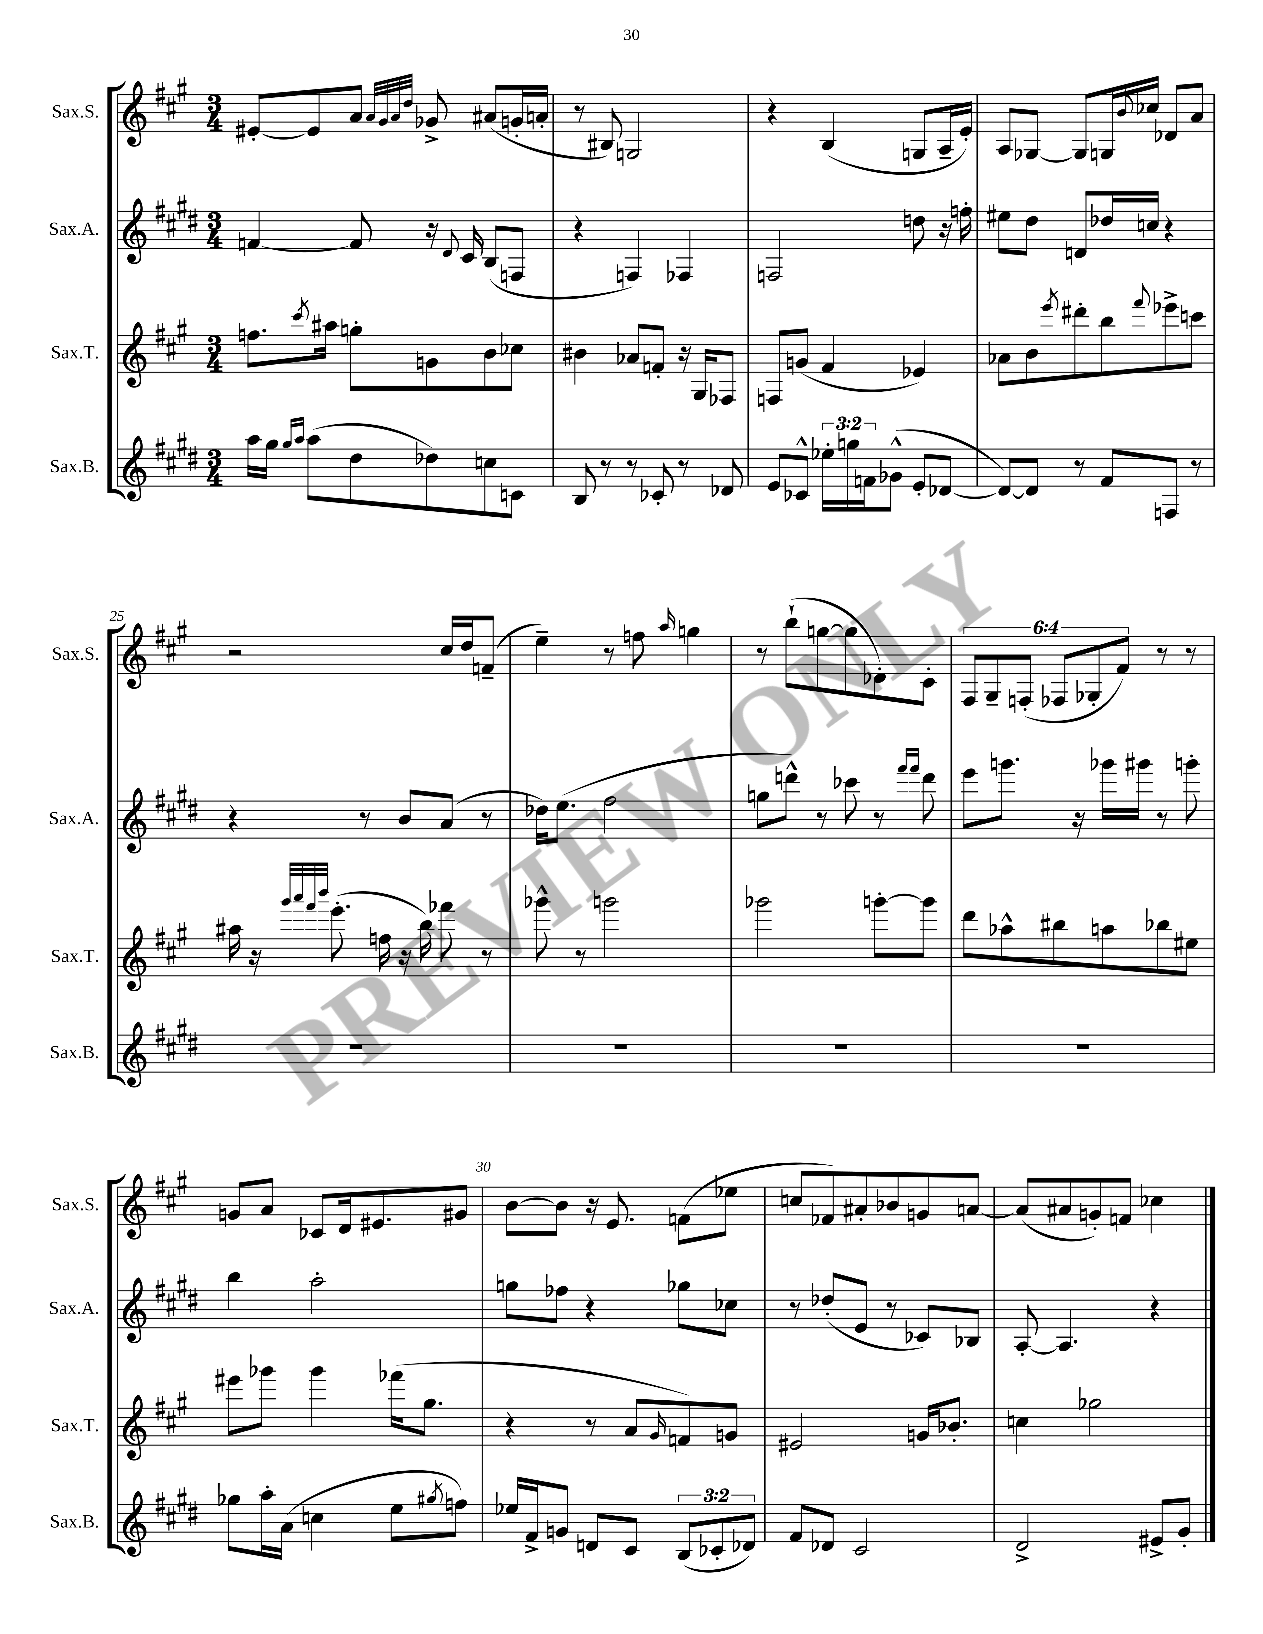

**kern	**kern	**kern	**kern
*part4	*part3	*part2	*part1
*staff4	*staff3	*staff2	*staff1
*I"Sax.B.	*I"Sax.T.	*I"Sax.A.	*I"Sax.S.
*I'Sax.B.	*I'Sax.T.	*I'Sax.A.	*I'Sax.S.
*clefG2	*clefG2	*clefG2	*clefG2
*k[f#c#g#d#]	*k[f#c#g#]	*k[f#c#g#d#]	*k[f#c#g#]
*M3/4	*M3/4	*M3/4	*M3/4
=21	=21	=21	=21
16aa\LL	8.ffn\L	[4fn/	[8e#X'/L
16gg#\JJ	.	.	.
16qqgg#/LL	.	.	.
16qqaa/JJ	.	.	.
(8aa\L	.	.	8e#/]
.	8qccc#/	.	.
.	16aa#X\Jk	.	.
8dd#\	8ggn'\L	8f/]	8a/J
.	.	.	32qqa/LLL
.	.	.	32qqg#/
.	.	.	32qqa/
.	.	.	32qqdd/JJJ
8dd-X\)	8gn\	16r	8g-X^/
.	.	8qqd#/	.
.	.	16c#/	.
8ccn\	8b\	(8B/L	(8a#X/L
8cn\J	8cc-X\J	8Fn/J	16gn'/L
.	.	.	16an'/JJ
=22	=22	=22	=22
8B/	4b#X\	4r	8r
8r	.	.	8B#X/)
8r	8a-X/L	4Fn/)	2Gn/
8c-X'/	8fn'/J	.	.
8r	16r	4F-X/	.
.	16G#/KL	.	.
8d-X/	8F-X/J	.	.
=23	=23	=23	=23
8e/L	8Fn/L	2Fn/	4r
8c-X^^/J	(8gn/J	.	.
24ee-X'\LL	4f#/	.	(4B/
24ggn\	.	.	.
24fn\J	.	.	.
(8g-X^^\J	.	.	.
8e'/L	4e-X/)	8ddn\	8Gn/L
[8d-X/J	.	16r	16A~/L
.	.	16ffn'\	16e'/JJ)
=24	=24	=24	=24
8d-/L_)	8a-X\L	8ee#X\L	8A/L
8d-/J]	8b\	8dd#\J	[8G-X/J
.	8qeee/	.	.
8r	8ddd#X'\	8dn/L	8G-/L]
8f#/L	8bb\	16dd-X/L	16Gn/L
.	.	.	8qqb/
.	.	16ccn/JJ	16cc-X/JJ
.	8qqfff#/	.	.
8Fn/J	8eee-X^\	4r	8d-X/L
8r	8cccn\J	.	8a/J
!!LO:LB:g=z
=25	=25	=25	=25
2.r	16aa#X\	4r	2r
.	16r	.	.
.	32qqggg#/LLL	.	.
.	32qqaaa/	.	.
.	32qqfff#/	.	.
.	32qqbbb/JJJ	.	.
.	(8.eee'\	.	.
.	.	8r	.
.	16ffn\	.	.
.	16r	8b/L	.
.	16bb\)	.	.
.	8fff-X\	(8a/J	16cc#/LL
.	.	.	16dd/J
.	8r	8r	(8fn~/J
=26	=26	=26	=26
2.r	8ggg-X^^\	16dd-X\KL)	4ee~\)
.	.	(8.ee\J	.
.	8r	.	.
.	2gggn\	2ff#\	8r
.	.	.	8ffn\
.	.	.	16qqaa/
.	.	.	4ggn\
=27	=27	=27	=27
2.r	2ggg-X\	8ggn\L	8r
.	.	8dddn^^\J)	(8bb`\L
.	.	8r	[8ggn\
.	.	8ccc-X\	8gg\]
.	[8gggn'\L	8r	8d-X'\)
.	.	16qqfff#/LL	.
.	.	16qqfff#/JJ	.
.	8ggg\J]	8ddd\	8c#'\J
=28	=28	=28	=28
2.r	8ddd\L	8eee\L	12F#/L
.	.	.	12G#~/
.	8aa-X^^\	8.gggn\J	.
.	.	.	(12Fn'/J
.	8bb#X\	.	12F-X/L
.	.	16r	.
.	.	.	12G-X'/
.	8aan\	16ggg-X\LL	.
.	.	.	12f#/J)
.	.	16ggg#X\JJ	.
.	8bb-X\	8r	8r
.	8ee#X\J	8gggn'\	8r
!!LO:LB:g=z
=29	=29	=29	=29
8gg-X\L	8eee#X\L	4bb\	8gn/L
16aa'\L	8ggg-X\J	.	8a/J
(16a\JJ	.	.	.
4ccn\	4ggg-\	2aa'\	8c-X/L
.	.	.	16d/k
.	.	.	8.e#X/
8ee\L	(16fff-X\KL	.	.
.	8.gg#\J	.	.
8qgg#X/	.	.	.
8ffn\J)	.	.	8g#X/J
=30	=30	=30	=30
16ee-X/LL	4r	8ggn\L	[8b\L
16f#^/J	.	.	.
8gn/J	.	8ff-X\J	8b\J]
8dn/L	8r	4r	16r
.	.	.	8.e/
8c#/J	8a/L	.	.
.	16qqg#/	.	.
(12B/L	8fn/)	8gg-X\L	(8fn\L
12c-X'/	.	.	.
.	8gn/J	8cc-X\J	8ee-X\J
12d-X/J)	.	.	.
=31	=31	=31	=31
8f#/L	2e#X/	8r	8ccn/L
8d-X/J	.	(8dd-X'/L	8f-X/)
2c#/	.	8e/J	8a#X'/
.	.	8r	8b-X/
.	16gn/KL	8c-X/L)	8gn/
.	8.b-X'/J	.	.
.	.	8B-X/J	[8an/J
=32	=32	=32	=32
2d#^/	4ccn\	[8A'/	(8a/L]
.	.	4.A/]	8a#X/
.	2gg-X\	.	8gn'/)
.	.	.	8fn/J
8e#X^/L	.	4r	4cc-X\
8g#'/J	.	.	.
==	==	==	==
*-	*-	*-	*-
